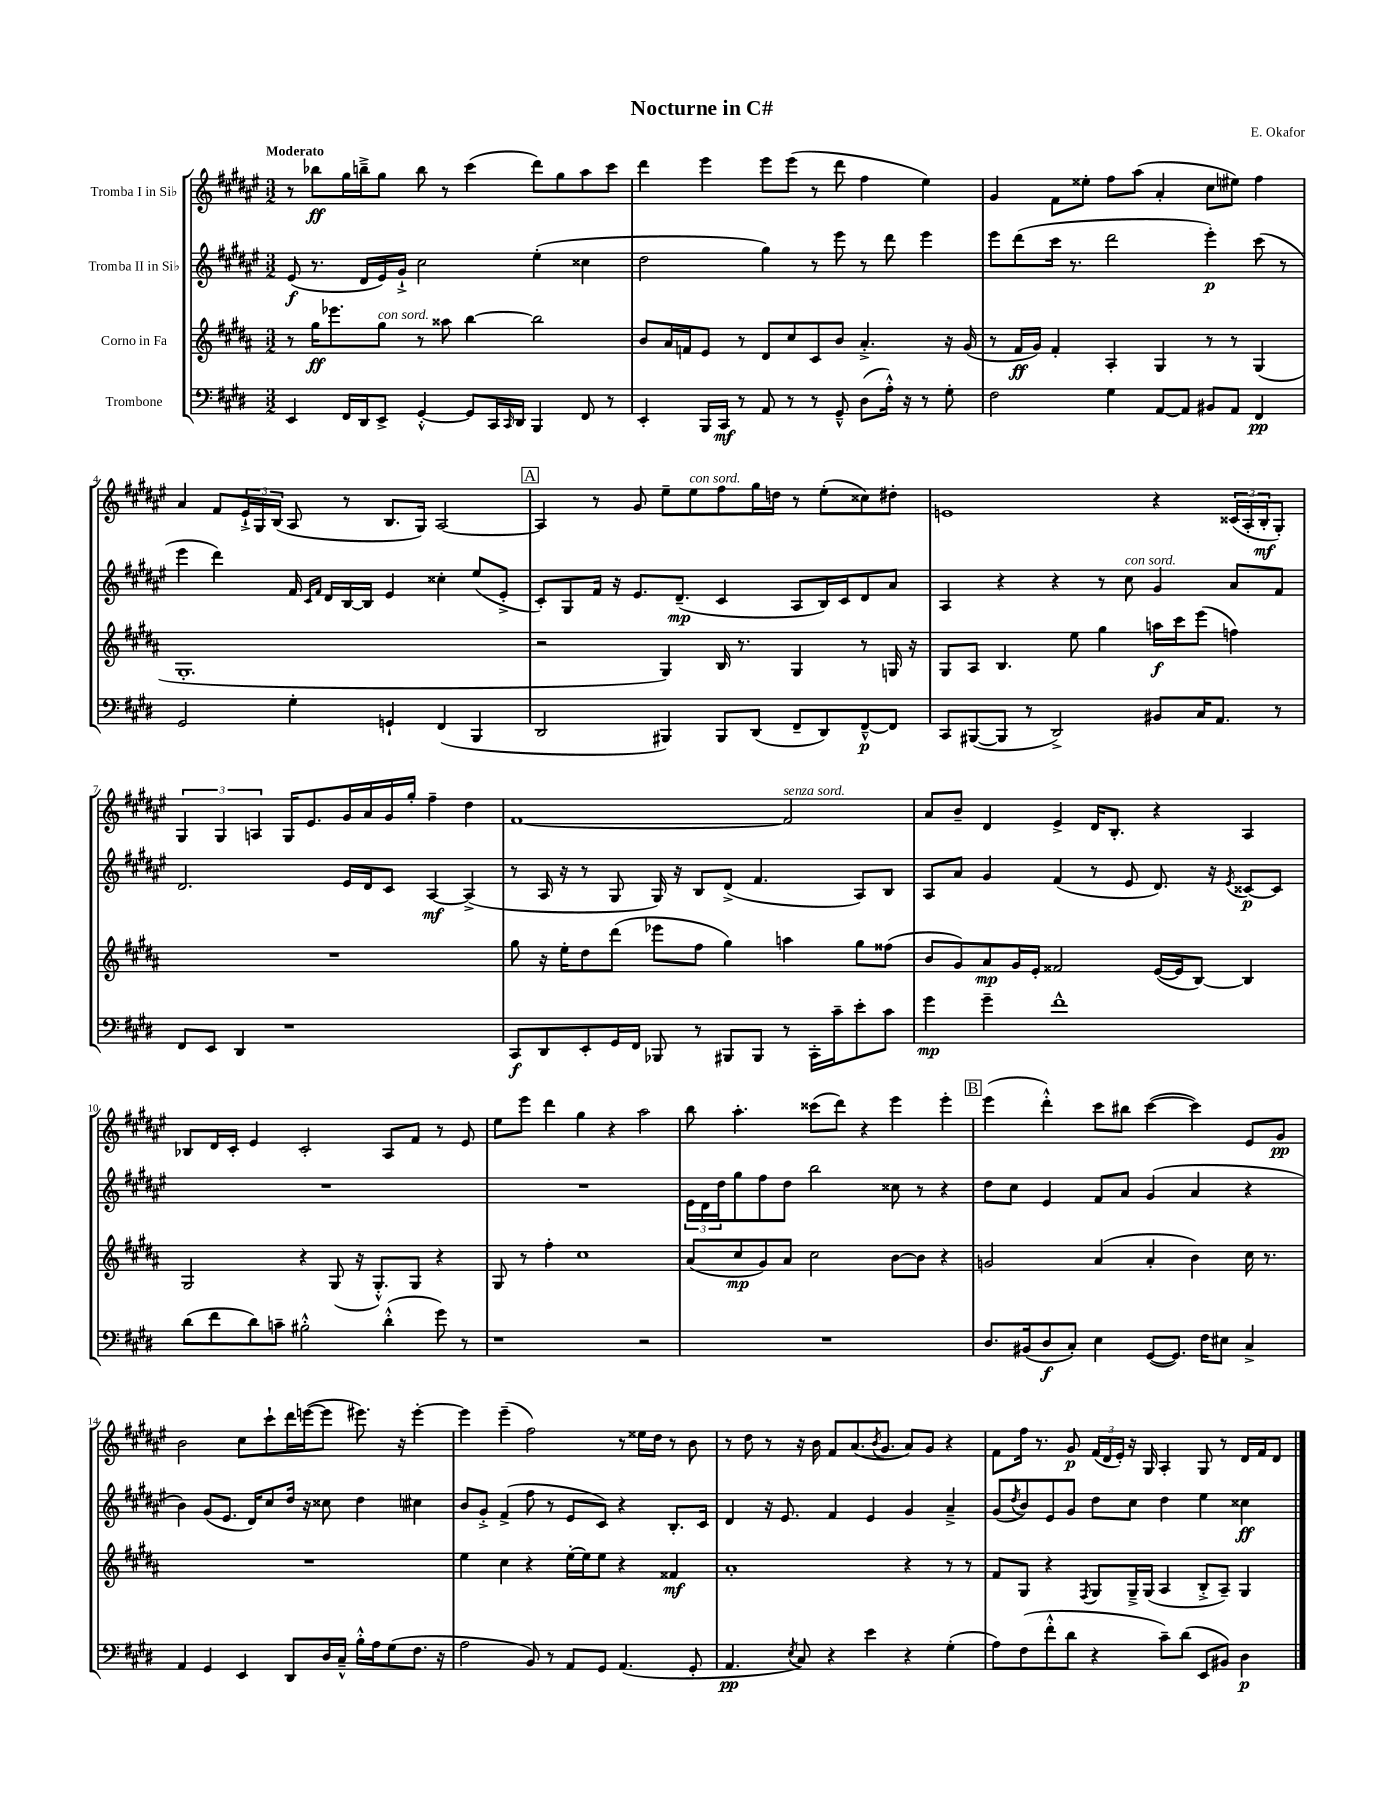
\header { title = "Nocturne in C#" composer = "E. Okafor" }
<<
\new StaffGroup <<
\new Staff = "s0" \with { instrumentName = "Tromba I in Sib" } {
    \clef treble \key fis \major \numericTimeSignature \time 3/2 \tempo "Moderato"
    r8 bes''8\ff gis''16 b''16---> gis''8 b''8 r8 cis'''4( dis'''8) gis''8 ais''8 cis'''8 |
    dis'''4 eis'''4 eis'''8 eis'''8( r8 dis'''8 fis''4 eis''4) |
    gis'4 fis'8 eisis''8-. fis''8 ais''8( ais'4-. cis''8 eis''8) fis''4 |
    ais'4 fis'8 \tuplet 3/2 { eis'16-!-> gis16 b16( } ais8 r8 b8. gis16) ais2~ |
    \mark \markup { \box "A" } ais4 r8 gis'8 eis''8-- eis''8^\markup { \italic "con sord." } fis''8 gis''16 d''16 r8 eis''8-.( cisis''8) dis''8-. |
    e'1 r4 \tuplet 3/2 { cisis'16( ais16-. b16-.\mf } gis8-.) |
    \tuplet 3/2 { gis4 gis4 a4 } gis16 eis'8. gis'16 ais'16 gis'16 gis''16-. fis''4-- dis''4 |
    fis'1~ fis'2^\markup { \italic "senza sord." } |
    ais'8 b'8-- dis'4 eis'4-> dis'16 b8.-. r4 ais4 |
    bes8 dis'16 cis'16-. eis'4 cis'2-. ais8 fis'8 r8 eis'8 |
    eis''8 eis'''8 dis'''4 gis''4 r4 ais''2 |
    b''8 ais''4.-. cisis'''8( dis'''8) r4 eis'''4 eis'''4-. |
    \mark \markup { \box "B" } eis'''4( dis'''4-.-^) cis'''8 bis''8 cis'''4~( cis'''4) eis'8 gis'8\pp |
    b'2 cis''8 cis'''8-! dis'''16 e'''16~( e'''8 eis'''8.) r16 eis'''4~-. |
    eis'''4 eis'''4--( fis''2) r8 eisis''16 dis''16 r8 b'8 |
    r8 dis''8 r8 r16 b'16 fis'8 ais'8.( \acciaccatura { b'8 } gis'8. ais'8) gis'8 r4 |
    fis'8 fis''16 r8. gis'8\p \tuplet 3/2 { fis'16( dis'16 eis'16-.) } r16 gis16 ais4-. gis8 r8 dis'16 fis'16 dis'8 \bar "|." |
}
\new Staff = "s1" \with { instrumentName = "Tromba II in Sib" } {
    \clef treble \key fis \major \numericTimeSignature \time 3/2
    eis'8\f( r8. dis'16 eis'16) gis'16-!-> cis''2 eis''4-.( cisis''4 |
    dis''2 gis''4) r8 eis'''8 r8 dis'''8 eis'''4 |
    eis'''8 dis'''8( cis'''16 r8. dis'''2 eis'''4-.\p) cis'''8( r8 |
    eis'''4 dis'''4) fis'16 \grace { cis'16 fis'16 } dis'16 b16~ b16 eis'4 cisis''4-. eis''8( eis'8-.-> |
    \mark \markup { \box "A" } cis'8-.) gis8 fis'16 r16 eis'8. dis'8.--\mp( cis'4 ais8 b16) cis'16 dis'8 ais'8 |
    ais4 r4 r4 r8 cis''8^\markup { \italic "con sord." } gis'4 ais'8 fis'8 |
    dis'2. eis'16 dis'16 cis'8 ais4~\mf ais4->( |
    r8 ais16 r16 r8 gis8 gis16) r16 b8 dis'8->( fis'4. ais8) b8 |
    ais8 ais'8 gis'4 fis'4( r8 eis'8 dis'8.) r16 \acciaccatura { eis'8 } cisis'8~\p cisis'8 |
    R1. |
    R1. |
    \tuplet 3/2 { eis'16 dis'16 dis''16 } gis''8 fis''8 dis''8 b''2 cisis''8 r8 r4 |
    \mark \markup { \box "B" } dis''8 cis''8 eis'4 fis'8 ais'8 gis'4( ais'4 r4 |
    b'4) gis'8( eis'8. dis'16) cis''8 dis''16 r16 cisis''8 dis''4 cis''4 |
    b'8 gis'8-.-> fis'4->( fis''8 r8 eis'8 cis'8) r4 b8.-. cis'16 |
    dis'4 r16 eis'8. fis'4 eis'4 gis'4 ais'4---> |
    gis'8( \acciaccatura { dis''8 } b'8) eis'8 gis'8 dis''8 cis''8 dis''4 eis''4 cisis''4\ff \bar "|." |
}
\new Staff = "s2" \with { instrumentName = "Corno in Fa" } {
    \clef treble \key b \major \numericTimeSignature \time 3/2
    r8 gis''16\ff ees'''8. gis''8^\markup { \italic "con sord." } r8 aisis''8 b''4~ b''2 |
    b'8 ais'16 f'16 e'8 r8 dis'8 cis''8 cis'8 b'8 ais'4.-.-> r16 gis'16( |
    r8 fis'16\ff gis'16) fis'4-. ais4-. gis4 r8 r8 gis4( |
    gis1.-. |
    \mark \markup { \box "A" } r2 gis4) b16 r8. gis4 r8 g16 r16 |
    gis8 ais8 b4. e''8 gis''4 a''16\f cis'''16 e'''8( f''4) |
    R1. |
    gis''8 r16 e''16-. dis''8 dis'''8( ees'''8 fis''8 gis''4) a''4 gis''8 fisis''8( |
    b'8 gis'8) ais'8\mp gis'16 e'16-. fisis'2 e'16~( e'16 b8~) b4 |
    gis2 r4 gis8( r16 gis8.-.-^) gis8 r4 |
    gis8 r8 fis''4-. cis''1 |
    ais'8( cis''8\mp gis'8) ais'8 cis''2 b'8~ b'8 r4 |
    \mark \markup { \box "B" } g'2 ais'4( ais'4-. b'4) cis''16 r8. |
    R1. |
    e''4 cis''4 r4 e''16~-. e''16 e''8 r4 fisis'4\mf |
    ais'1-. r4 r8 r8 |
    fis'8 gis8 r4 \acciaccatura { fis8 } gis8 gis16---> gis16( ais4 b8-.-> ais8--) gis4 \bar "|." |
}
\new Staff = "s3" \with { instrumentName = "Trombone" } {
    \clef bass \key e \major \numericTimeSignature \time 3/2
    e,4 fis,16 dis,16 e,8-> gis,4~-.-^ gis,8 cis,16 \grace { cis,16 } dis,16 b,,4 fis,8 r8 |
    e,4-. b,,16 cis,16\mf r8 a,8 r8 r8 gis,8---^ dis8( a16-.-^) r16 r8 gis8-. |
    fis2 gis4 a,8~ a,8 bis,8 a,8 fis,4\pp |
    gis,2 gis4-. g,4-! fis,4( b,,4 |
    \mark \markup { \box "A" } dis,2 bis,,4) bis,,8 dis,8( fis,8-- dis,8) fis,8~---^\p fis,8 |
    cis,8 bis,,8~( bis,,8 r8 dis,2->) bis,8 cis16 a,8. r8 |
    fis,8 e,8 dis,4 r1 |
    cis,8\f dis,8 e,8-. gis,16 fis,16 bes,,8 r8 bis,,8 bis,,8 r8 cis,16-. cis'16-- e'8-. cis'8 |
    gis'4\mp gis'4-- fis'1-^ |
    dis'8( fis'8 dis'8) c'8-- bis2-.-^ dis'4-.-^( gis'8) r8 |
    r1 r2 |
    R1. |
    \mark \markup { \box "B" } dis8. bis,16( dis8\f cis8-.) e4 gis,8~( gis,8.) fis16 eis8 cis4-> |
    a,4 gis,4 e,4 dis,8 dis16 cis16---^ b16-.-^ a16 gis8( fis8. r16 |
    a2 b,8) r8 a,8 gis,8 a,4.( gis,8-. |
    a,4.\pp \acciaccatura { e8 } cis8) r4 e'4 r4 gis4-.( |
    a8) fis8( fis'8-.-^ dis'8 r4 cis'8--) dis'8( e,8 bis,8) dis4\p \bar "|." |
}
>>
>>
